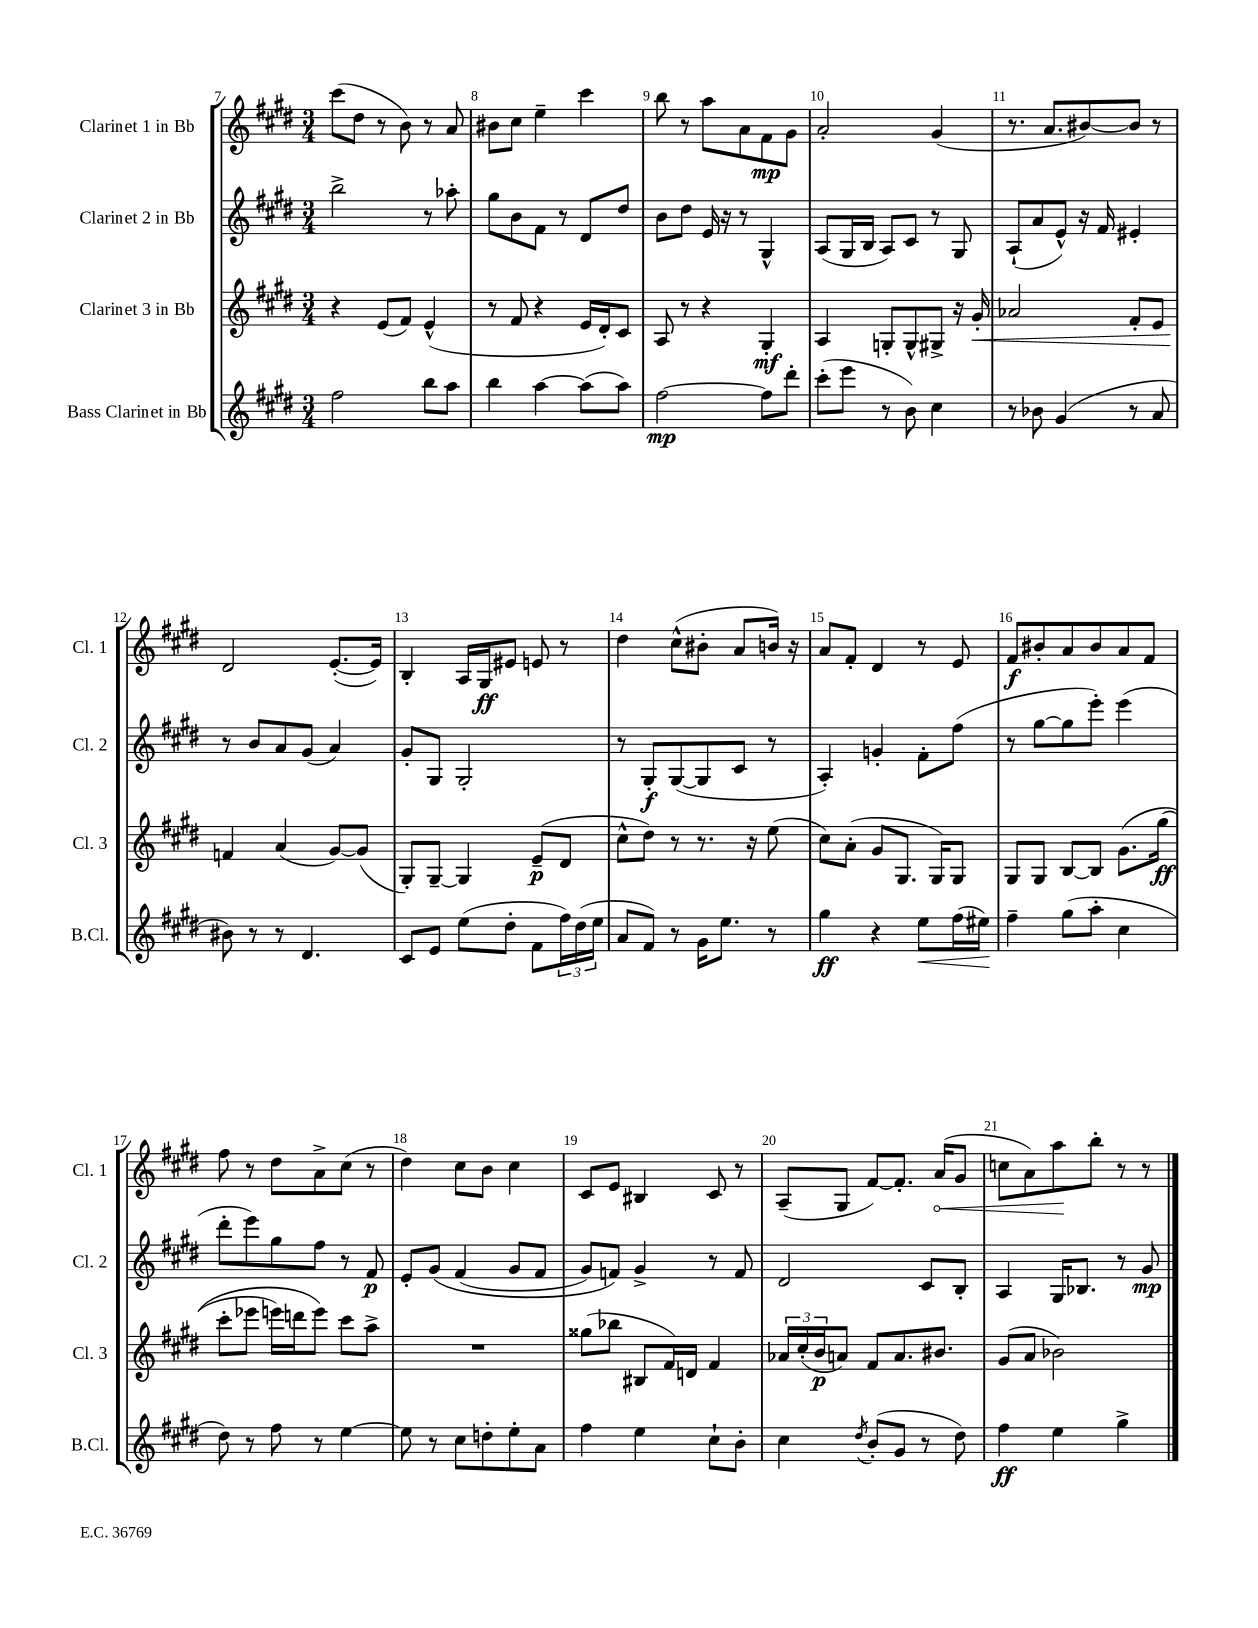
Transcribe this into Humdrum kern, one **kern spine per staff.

**kern	**kern	**kern	**kern
*staff4	*staff3	*staff2	*staff1
*clefG2	*clefG2	*clefG2	*clefG2
*k[f#c#g#d#]	*k[f#c#g#d#]	*k[f#c#g#d#]	*k[f#c#g#d#]
*M3/4	*M3/4	*M3/4	*M3/4
2ff#	4r	2bb^	(8ccc#
.	.	.	8dd#
.	(8e	.	8r
.	8f#)	.	8b)
8bb	(4e^^	8r	8r
8aa	.	8aa-'	8a
=	=	=	=
4bb	8r	8gg#	8b#
.	8f#	8b	8cc#
[4aa	4r	8f#	4ee~
.	.	8r	.
(8aa]	16e	8d#	4ccc#
.	16d#')	.	.
8aa)	8c#	8dd#	.
=	=	=	=
[2ff#	8A	8b	8bb
.	8r	8dd#	8r
.	4r	16e	8aa
.	.	16r	.
.	.	8r	8a
8ff#]	4G#'	4G#^^	8f#
8ddd#'	.	.	8g#
=	=	=	=
(8ccc#'	4A	(8A	2a'
8eee	.	16G#	.
.	.	16B	.
8r	8G'	8A)	.
8b)	8G^^	8c#	.
4cc#	8G#^	8r	(4g#
.	16r	8G#	.
.	16g#'	.	.
=	=	=	=
8r	2a-	(8A`	8.r
8b-	.	8a	.
.	.	.	8.a
(4g#	.	8e^^)	.
.	.	16r	[8b#)
.	.	16f#	.
8r	8f#'	4e#'	8b#]
8a	8e	.	8r
=	=	=	=
8b#)	4f	8r	2d#
8r	.	8b	.
8r	(4a	8a	.
4.d#	.	(8g#	.
.	[8g#)	4a)	([8.e'
.	(8g#]	.	.
.	.	.	16e])
=	=	=	=
8c#	8G#')	8g#'	4B'
8e	[8G#~	8G#	.
(8ee	4G#]	2G#'	16A
.	.	.	16G#
8dd#'	.	.	8e#
8f#	(8e~	.	8e
24ff#)	8d#	.	8r
(24dd#	.	.	.
24ee	.	.	.
=	=	=	=
8a	8cc#^^	8r	4dd#
8f#)	8dd#)	8G#'	.
8r	8r	([8G#	(8cc#^^
16g#	8.r	8G#]	8b#'
8.ee	.	.	.
.	.	8c#	8a
.	16r	.	.
8r	(8ee	8r	16b)
.	.	.	16r
=	=	=	=
4gg#	8cc#)	4A')	8a
.	(8a'	.	8f#'
4r	8g#	4g'	4d#
.	8.G#	.	.
8ee	.	8f#'	8r
.	16G#)	.	.
(16ff#	8G#	(8ff#	8e
16ee#)	.	.	.
=	=	=	=
4ff#~	8G#	8r	8f#
.	8G#	[8gg#	8b#'
(8gg#	[8B	8gg#]	8a
8aa'	8B]	8eee')	8b#
4cc#	&(8.g#	(4eee	8a
.	.	.	8f#
.	(16gg#	.	.
=	=	=	=
8dd#)	8ccc#'	8ddd#'	8ff#
8r	8eee-	8eee)	8r
8ff#	16eee)	8gg#	8dd#
.	16ddd	.	.
8r	8eee&)	8ff#	8a^
[4ee	8ccc#	8r	(8cc#
.	8aa^	8f#	8r
=	=	=	=
8ee]	2.r	8e'	4dd#)
8r	.	&(8g#	.
8cc#	.	(4f#	8cc#
8dd'	.	.	8b
8ee'	.	8g#	4cc#
8a	.	8f#	.
=	=	=	=
4ff#	(8gg##	8g#)	8c#
.	8bb-	8f&)	8e
4ee	8B#	4g#^	4B#
.	16f#)	.	.
.	16d	.	.
8cc#`	4f#	8r	8c#
8b'	.	8f	8r
=	=	=	=
4cc#	24a-	2d#	(8A~
.	(24cc#'	.	.
.	24b	.	.
.	8a)	.	8G#
8qdd#	.	.	.
(8b'	8f#	.	[8f#)
8g#	8.a	.	8.f#']
8r	.	8c#	.
.	8.b#	.	(16a
8dd#)	.	8B'	8g#
=	=	=	=
4ff#	(8g#	4A	8cc
.	8a	.	8a)
4ee	2b-)	16G#	8aa
.	.	8.B-	.
.	.	.	8bb'
4gg#^	.	8r	8r
.	.	8g#	8r
==	==	==	==
*-	*-	*-	*-
